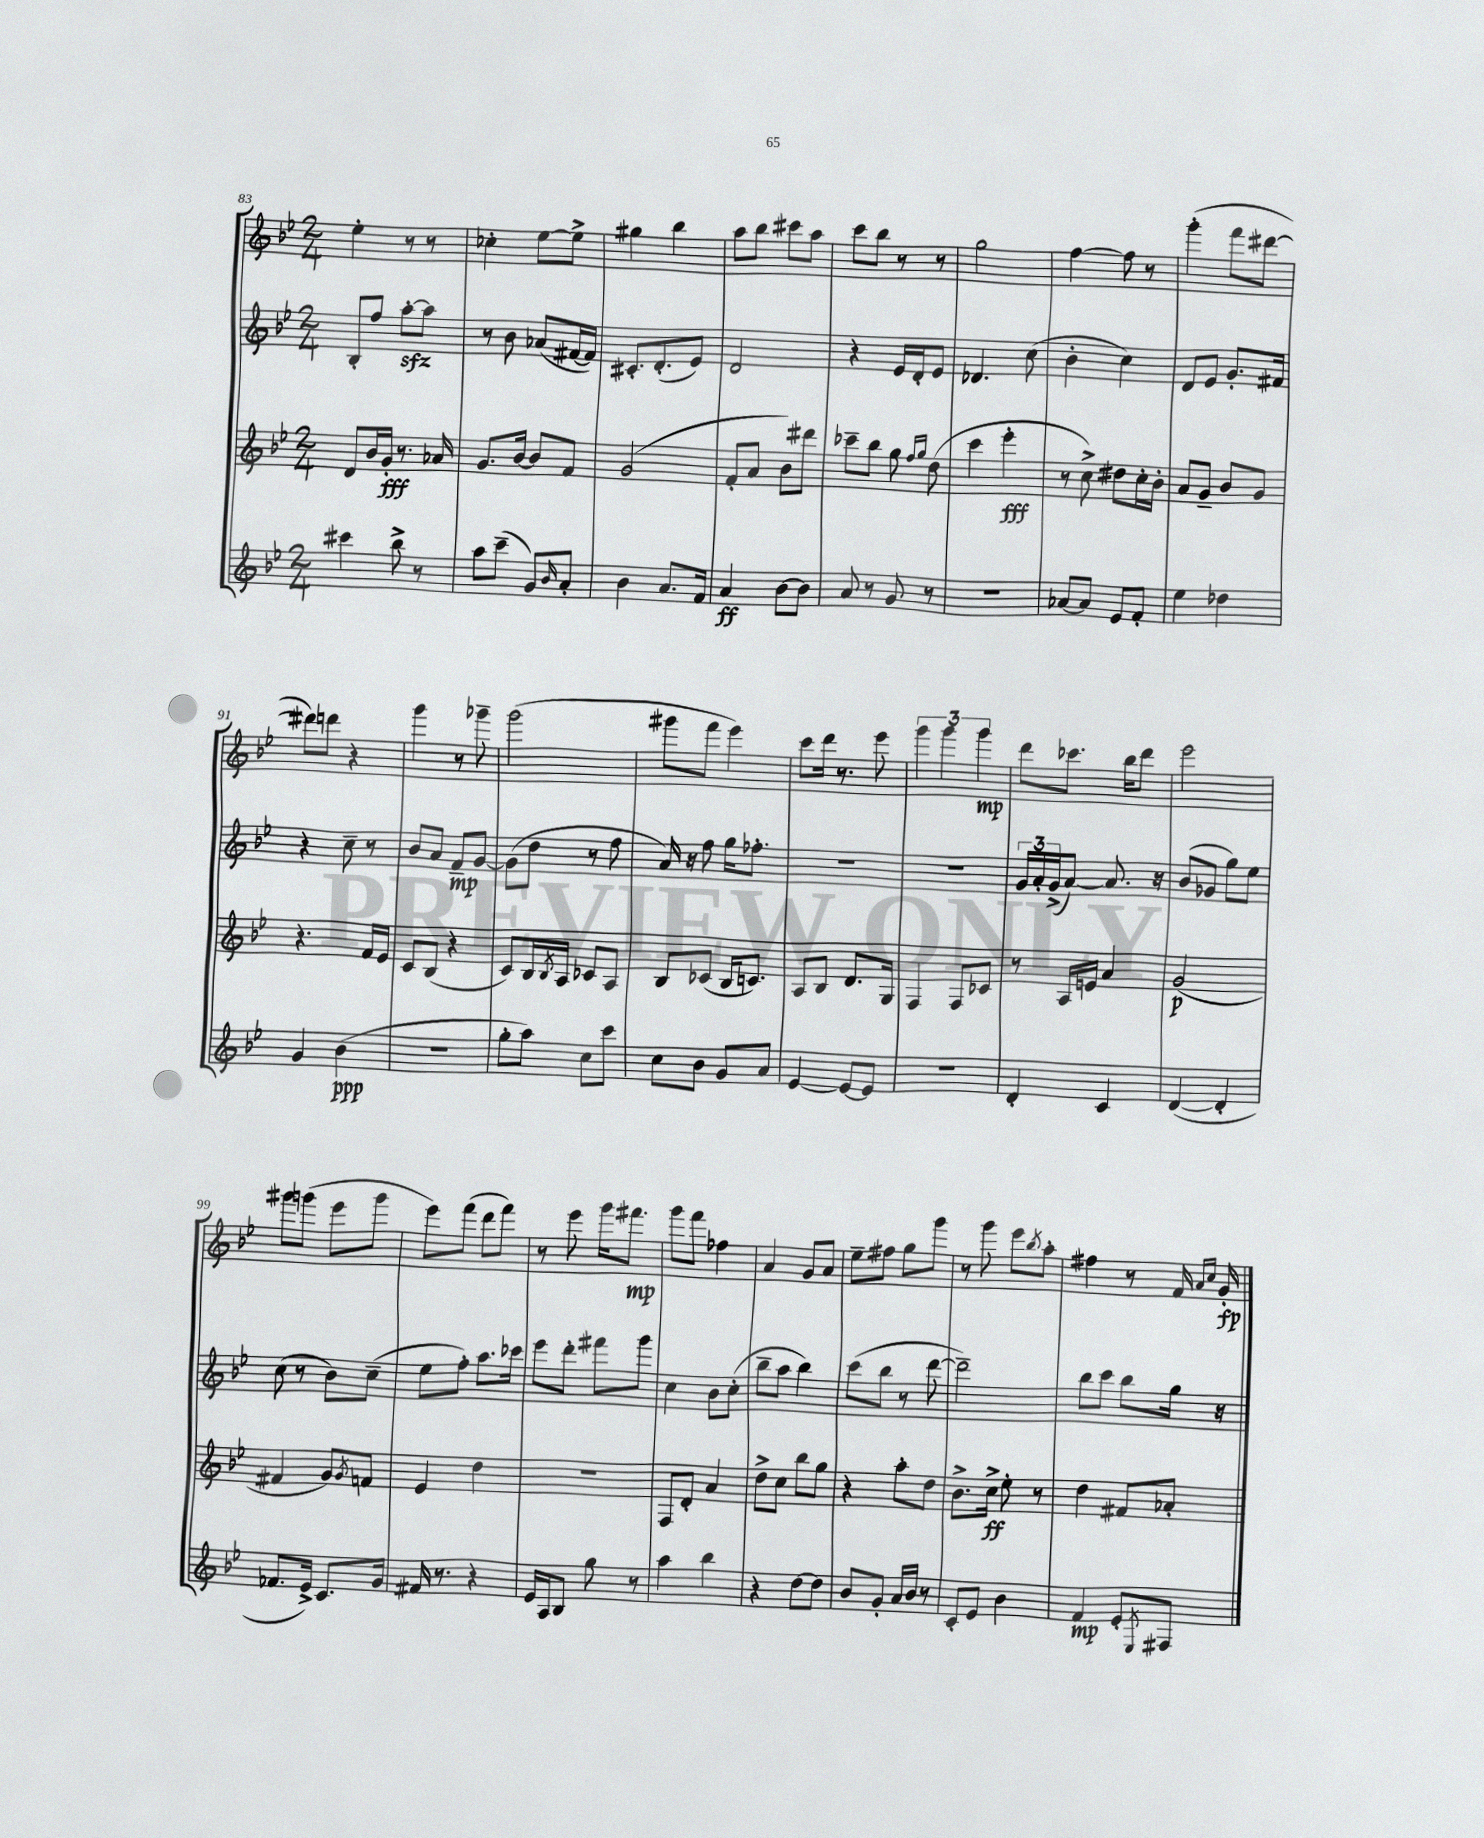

**kern	**dynam	**kern	**dynam	**kern	**dynam	**kern	**dynam
*part4	*part4	*part3	*part3	*part2	*part2	*part1	*part1
*staff4	*staff4	*staff3	*staff3	*staff2	*staff2	*staff1	*staff1
*clefG2	*	*clefG2	*	*clefG2	*	*clefG2	*
*k[b-e-]	*	*k[b-e-]	*	*k[b-e-]	*	*k[b-e-]	*
*M2/4	*	*M2/4	*	*M2/4	*	*M2/4	*
=83	=83	=83	=83	=83	=83	=83	=83
4ccc#X\	.	8d/L	.	8B-'/L	.	4ee-'\	.
.	.	16b-/L	.	8ff/J	.	.	.
.	.	16g'/JJ	fff	.	.	.	.
8bb-^\	.	8.r	.	[8aazz'\L	.	8r	.
8r	.	.	.	8aa\J]	.	8r	.
.	.	16a-X/	.	.	.	.	.
=84	=84	=84	=84	=84	=84	=84	=84
8aa\L	.	8.g/L	.	8r	.	4cc-X'\	.
(8ccc~\J	.	.	.	8b-\	.	.	.
.	.	[16b-/Jk	.	.	.	.	.
8g/L)	.	8b-/L]	.	(8a-X/L	.	[8ee-\L	.
16qqb-/	.	.	.	.	.	.	.
8a'/J	.	8f/J	.	[16f#X/L	.	8ee-^\J]	.
.	.	.	.	16f#/JJ])	.	.	.
=85	=85	=85	=85	=85	=85	=85	=85
4b-\	.	(2g/	.	8.c#X'/L	.	4gg#X\	.
.	.	.	.	(8.d'/	.	.	.
8.a/L	.	.	.	.	.	4bb-\	.
.	.	.	.	8e-/J)	.	.	.
16f/Jk	.	.	.	.	.	.	.
=86	=86	=86	=86	=86	=86	=86	=86
4a/	ff	8f'/L	.	2d/	.	8aa\L	.
.	.	8a/J	.	.	.	8bb-\J	.
[8b-\L	.	8b-\L)	.	.	.	8ccc#X\L	.
8b-\J]	.	8ddd#X\J	.	.	.	8aa\J	.
=87	=87	=87	=87	=87	=87	=87	=87
8a/	.	8ccc-X~\L	.	4r	.	8ccc\L	.
8r	.	8bb-\J	.	.	.	8bb-\J	.
8g/	.	8gg\	.	16e-/LL	.	8r	.
.	.	.	.	16d'/J	.	.	.
.	.	16qqff/LL	.	.	.	.	.
.	.	16qqgg/JJ	.	.	.	.	.
8r	.	(8dd\	.	8e-/J	.	8r	.
=88	=88	=88	=88	=88	=88	=88	=88
2r	.	4ccc\	.	4.d-X/	.	2gg\	.
.	.	4eee-'\	fff	.	.	.	.
.	.	.	.	(8cc\	.	.	.
=89	=89	=89	=89	=89	=89	=89	=89
[8a-X/L	.	8r	.	4b-'\	.	[4ff\	.
8a-/J]	.	8cc^\)	.	.	.	.	.
8e-/L	.	8dd#X\L	.	4cc\)	.	8ff\]	.
8f'/J	.	16cc'\L	.	.	.	8r	.
.	.	16b-'\JJ	.	.	.	.	.
=90	=90	=90	=90	=90	=90	=90	=90
4ee-\	.	8a/L	.	8d/L	.	(4ggg'\	.
.	.	8g~/J	.	8e-/J	.	.	.
4dd-X\	.	8b-/L	.	8.g'/L	.	8fff\L	.
.	.	8g/J	.	.	.	[8ddd#X\J	.
.	.	.	.	16f#X/Jk	.	.	.
!!LO:LB:g=z
=91	=91	=91	=91	=91	=91	=91	=91
4g/	.	4.r	.	4r	.	8ddd#X\L])	.
.	.	.	.	.	.	8dddn\J	.
(4b-\	ppp	.	.	8cc~\	.	4r	.
.	.	16f/LL	.	8r	.	.	.
.	.	16e-/JJ	.	.	.	.	.
=92	=92	=92	=92	=92	=92	=92	=92
2r	.	8c/L	.	8b-/L	.	4ggg\	.
.	.	(8B-/J	.	8a/J	.	.	.
.	.	4r	.	8f~/L	mp	8r	.
.	.	.	.	[8g/J	.	8ggg-X~\	.
=93	=93	=93	=93	=93	=93	=93	=93
8gg'\L	.	8c/L)	.	(8g\L]	.	(2ggg\	.
8aa\J)	.	16B-/L	.	8dd\J	.	.	.
.	.	8qB-/	.	.	.	.	.
.	.	16A/JJ	.	.	.	.	.
8cc\L	.	8c-X/L	.	8r	.	.	.
8ccc\J	.	8A/J	.	8ff\	.	.	.
=94	=94	=94	=94	=94	=94	=94	=94
8cc\L	.	8B-/L	.	16a/)	.	8ggg#X\L	.
.	.	.	.	16r	.	.	.
8b-\J	.	(8c-X/J	.	8ff\	.	8fff\J	.
8g/L	.	16B-/KL	.	16gg\KL	.	4eee-\)	.
.	.	8.cn/J)	.	8.ff-X'\J	.	.	.
8a/J	.	.	.	.	.	.	.
=95	=95	=95	=95	=95	=95	=95	=95
[4e-/	.	8A/L	.	2r	.	8ccc\L	.
.	.	8B-/J	.	.	.	16ddd\Jk	.
.	.	.	.	.	.	8.r	.
8e-/L_	.	8.d/L	.	.	.	.	.
8e-/J]	.	.	.	.	.	8eee-\	.
.	.	16G/Jk	.	.	.	.	.
=96	=96	=96	=96	=96	=96	=96	=96
2r	.	4F/	.	2r	.	6ggg\	.
.	.	.	.	.	.	6ggg\	.
.	.	8F/L	.	.	.	.	.
.	.	.	.	.	.	6ggg\	mp
.	.	8c-X/J	.	.	.	.	.
=97	=97	=97	=97	=97	=97	=97	=97
4d'/	.	8r	.	24g/LL	.	8ddd\L	.
.	.	.	.	24a'/	.	.	.
.	.	.	.	(24g^/J	.	.	.
.	.	16A/LL	.	[8a/J)	.	8.ccc-X\J	.
.	.	16en/JJ	.	.	.	.	.
4c/	.	4a/	.	8.a/]	.	.	.
.	.	.	.	.	.	16bb-\KL	.
.	.	.	.	.	.	8ddd\J	.
.	.	.	.	16r	.	.	.
=98	=98	=98	=98	=98	=98	=98	=98
([4d/	.	(2g/	p	(8b-/L	.	2eee-\	.
.	.	.	.	8g-X/J	.	.	.
4d'/]	.	.	.	8gg\L)	.	.	.
.	.	.	.	8ee-\J	.	.	.
!!LO:LB:g=z
=99	=99	=99	=99	=99	=99	=99	=99
8.f-X/L	.	4f#X/	.	(8cc\	.	8ggg#X\L	.
.	.	.	.	8r	.	(8gggn\J	.
16e-^/Jk)	.	.	.	.	.	.	.
8.c/L	.	8g/L)	.	8b-\L)	.	8eee-\L	.
.	.	8qg/	.	.	.	.	.
.	.	8fn/J	.	(8cc~\J	.	8ggg\J	.
16g/Jk	.	.	.	.	.	.	.
=100	=100	=100	=100	=100	=100	=100	=100
16f#X/	.	4e-/	.	8ee-\L	.	8eee-\L)	.
8.r	.	.	.	.	.	.	.
.	.	.	.	8ff'\J)	.	(8fff\J	.
4r	.	4dd\	.	8.aa\L	.	8ddd\L	.
.	.	.	.	.	.	8fff\J)	.
.	.	.	.	16ccc-X\Jk	.	.	.
=101	=101	=101	=101	=101	=101	=101	=101
16e-/LL	.	2r	.	8eee-\L	.	8r	.
16A/J	.	.	.	.	.	.	.
8B-/J	.	.	.	8ddd'\J	.	8eee-\	.
8gg\	.	.	.	8fff#X\L	.	16ggg\KL	.
.	.	.	.	.	.	8.fff#X\J	mp
8r	.	.	.	8ggg\J	.	.	.
=102	=102	=102	=102	=102	=102	=102	=102
4aa\	.	8F/L	.	4cc\	.	8ggg\L	.
.	.	8d'/J	.	.	.	8fff\J	.
4bb-\	.	4a/	.	8b-\L	.	4ff-X\	.
.	.	.	.	(8cc'\J	.	.	.
=103	=103	=103	=103	=103	=103	=103	=103
4r	.	8dd^\L	.	8bb-~\L	.	4a/	.
.	.	8cc\J	.	8aa\J	.	.	.
[8dd\L	.	8bb-\L	.	4bb-\)	.	8g/L	.
8dd\J]	.	8gg\J	.	.	.	8a/J	.
=104	=104	=104	=104	=104	=104	=104	=104
8b-/L	.	4r	.	(8ccc\L	.	8ee-~\L	.
8g'/J	.	.	.	8bb-\J	.	8ff#X\J	.
16a/LL	.	8aa'\L	.	8r	.	8gg\L	.
16b-/JJ	.	.	.	.	.	.	.
8r	.	8dd\J	.	[8ddd\	.	8ggg\J	.
=105	=105	=105	=105	=105	=105	=105	=105
8c'/L	.	8.b-^\L	.	2ddd~\])	.	8r	.
8e-/J	.	.	.	.	.	8ggg\	.
.	.	16cc^\Jk	ff	.	.	.	.
4b-\	.	8ee-'\	.	.	.	8eee-\L	.
.	.	.	.	.	.	8qbb-/	.
.	.	8r	.	.	.	8aa'\J	.
=106	=106	=106	=106	=106	=106	=106	=106
4f/	mp	4dd\	.	8bb-\L	.	4ff#X\	.
.	.	.	.	8ccc\J	.	.	.
8e-'/L	.	8f#X/L	.	8bb-\L	.	8r	.
8qE-/	.	.	.	.	.	.	.
8F#X/J	.	8a-X'/J	.	16gg\Jk	.	16f/	.
.	.	.	.	.	.	16qqa/LL	.
.	.	.	.	.	.	16qqcc/JJ	.
.	.	.	.	16r	.	16g'/	fp
==	==	==	==	==	==	==	==
*-	*-	*-	*-	*-	*-	*-	*-
